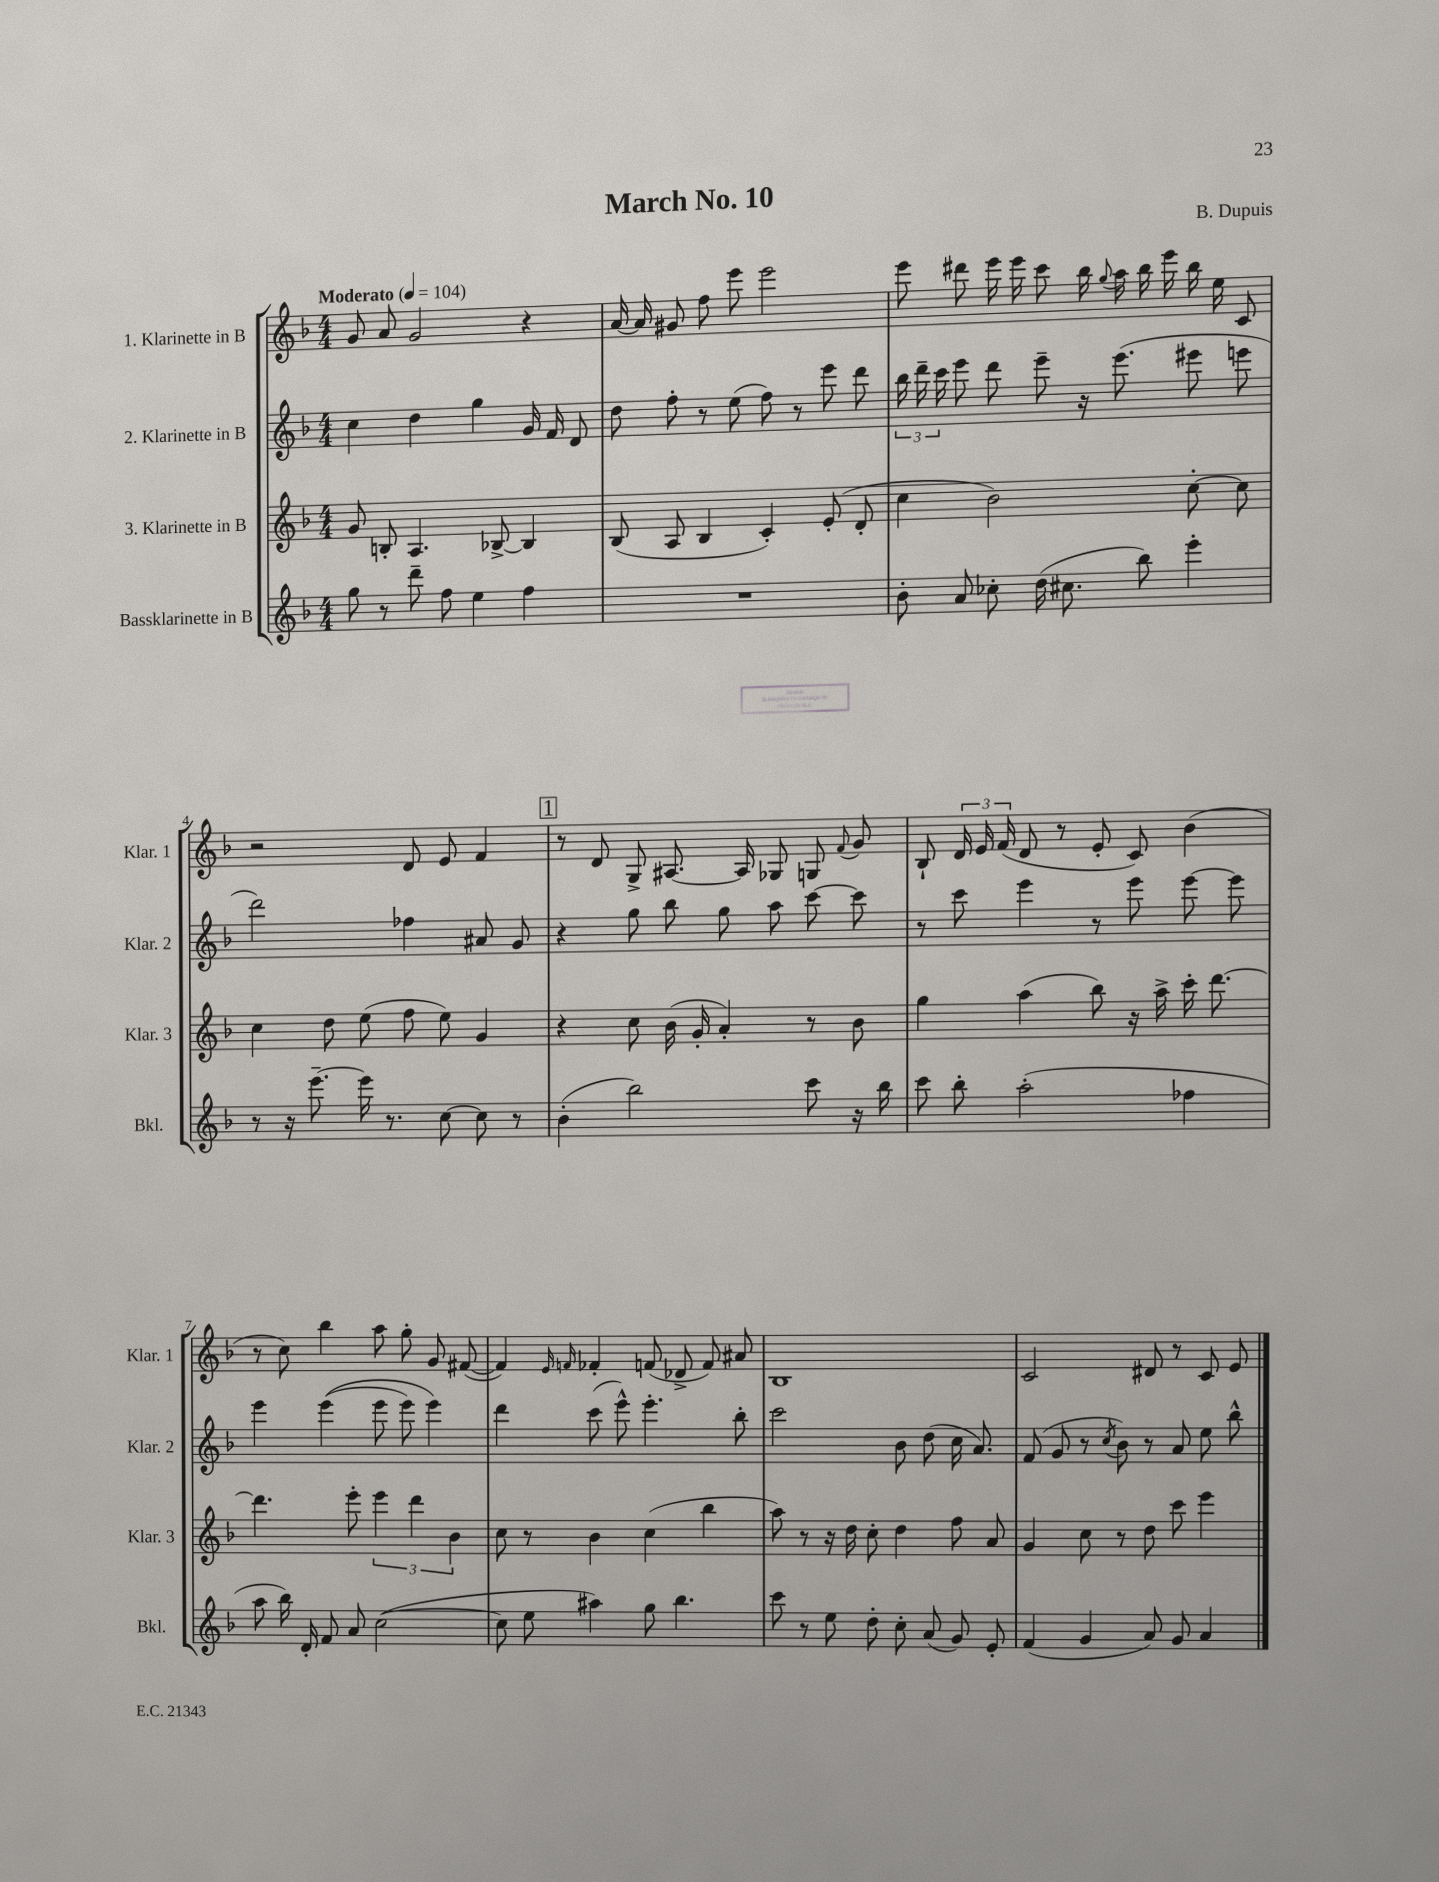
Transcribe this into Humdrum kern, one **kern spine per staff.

**kern	**kern	**kern	**kern
*part4	*part3	*part2	*part1
*staff4	*staff3	*staff2	*staff1
*I"Bassklarinette in B	*I"3. Klarinette in B	*I"2. Klarinette in B	*I"1. Klarinette in B
*I'Bkl.	*I'Klar. 3	*I'Klar. 2	*I'Klar. 1
*clefG2	*clefG2	*clefG2	*clefG2
*k[b-]	*k[b-]	*k[b-]	*k[b-]
*M4/4	*M4/4	*M4/4	*M4/4
*MM104	*MM104	*MM104	*MM104
=1	=1	=1	=1
!	!	!	!LO:TX:a:B:t=Moderato
8gg\	8g/	4cc\	8g/
8r	8Bn'/	.	8a/
8ddd~\	4.A/	4dd\	2g/
8ff\	.	.	.
4ee\	.	4gg\	.
.	[8B-X^/	.	.
4ff\	4B-/]	16g/	4r
.	.	16f/	.
.	.	8d/	.
=2	=2	=2	=2
1r	(8B-/	8dd\	[16a/
.	.	.	16a/]
.	8A/	8ff'\	8g#X/
.	4B-/	8r	8ff\
.	.	(8ee\	8eee\
.	4c'/)	8ff\)	2eee\
.	.	8r	.
.	(8e'/	8eee\	.
.	8d'/	8ddd\	.
=3	=3	=3	=3
8b-'\	4cc\	24bb-\	8eee\
.	.	24ddd~\	.
.	.	24ccc\	.
8a/	.	8eee\	8ddd#X\
8cc-X'\	2b-\)	8ddd\	16eee\
.	.	.	16eee\
(16dd\	.	8eee~\	8ccc\
8.cc#X\	.	.	.
.	.	16r	16bb-\
.	.	.	8qqgg/
.	.	(8.eee\	16aa\
8bb-\)	.	.	16bb-\
.	.	.	16eee\
4eee'\	[8cc'\	8eee#X\	16bb-\
.	.	.	16ee\
.	8cc\]	8eeen\	8c/
!!LO:LB:g=z
=4	=4	=4	=4
8r	4cc\	2ddd\)	2r
16r	.	.	.
[8.eee~\	.	.	.
.	8dd\	.	.
16eee\]	(8ee\	.	.
8.r	.	.	.
.	8ff\	4ff-X\	8d/
[8cc\	8ee\)	.	8e/
8cc\]	4g/	8a#X/	4f/
8r	.	8g/	.
!!LO:REH:place=s1:t=1
=5	=5	=5	=5
(4b-'\	4r	4r	8r
.	.	.	8d/
2bb-\)	8cc\	8gg\	8G^/
.	(16b-\	8bb-\	[8.A#X/
.	16g'/	.	.
.	4a'/)	8gg\	.
.	.	.	16A#/]
.	.	8aa\	8G-X/
8ccc\	8r	[8ccc\	8Gn/
.	.	.	8qqf/
16r	8b-\	8ccc\]	8g/
16bb-\	.	.	.
=6	=6	=6	=6
8ccc\	4gg\	8r	8B-`/
8bb-'\	.	8ccc\	24d/
.	.	.	24e/
.	.	.	(24f/
(2aa'\	(4aa\	4eee\	8d/
.	.	.	8r
.	8bb-\)	8r	8e'/
.	16r	8eee\	8c/)
.	16aa^\	.	.
4ff-X\	16ccc'\	[8eee\	(4b-\
.	[8.ddd\	.	.
.	.	8eee\]	.
!!LO:LB:g=z
=7	=7	=7	=7
8aa\	4.ddd\]	4eee\	8r
16bb-\)	.	.	8cc\)
16d'/	.	.	.
8f/	.	((4eee\	4bb-\
8a/	8eee'\	.	.
([2cc\	6eee\	8eee\	8aa\
.	.	8eee\)	8gg'\
.	6ddd\	.	.
.	.	4eee\)	8g/
.	6b-\	.	.
.	.	.	([8f#X/
=8	=8	=8	=8
8cc\]	8cc\	4ddd\	4f#/])
8ee\	8r	.	.
.	.	.	16qqe/
.	.	.	16qqfn/
4aa#X\)	4b-\	(8ccc\	4f-X'/
.	.	8eee^^\)	.
8gg\	(4cc\	4.eee'\	(8fn/
4.bb-\	.	.	8d-X^/
.	4bb-\	.	8f/)
.	.	8bb-'\	8a#X/
=9	=9	=9	=9
8ccc\	8aa\)	2ccc\	1B-
8r	8r	.	.
8ee\	16r	.	.
.	16dd\	.	.
8dd'\	8cc'\	.	.
8cc'\	4dd\	8b-\	.
(8a/	.	(8dd\	.
8g/)	8ff\	16cc\	.
.	.	8.a/)	.
8e'/	8a/	.	.
=10	=10	=10	=10
(4f/	4g/	(8f/	2c/
.	.	8g/	.
4g/	8cc\	8r	.
.	.	8qcc/	.
.	8r	8b-\)	.
8a/)	8dd\	8r	8d#X/
8g/	8ccc\	8a/	8r
4a/	4eee\	8ee\	8c/
.	.	8bb-^^\	8e/
==	==	==	==
*-	*-	*-	*-
